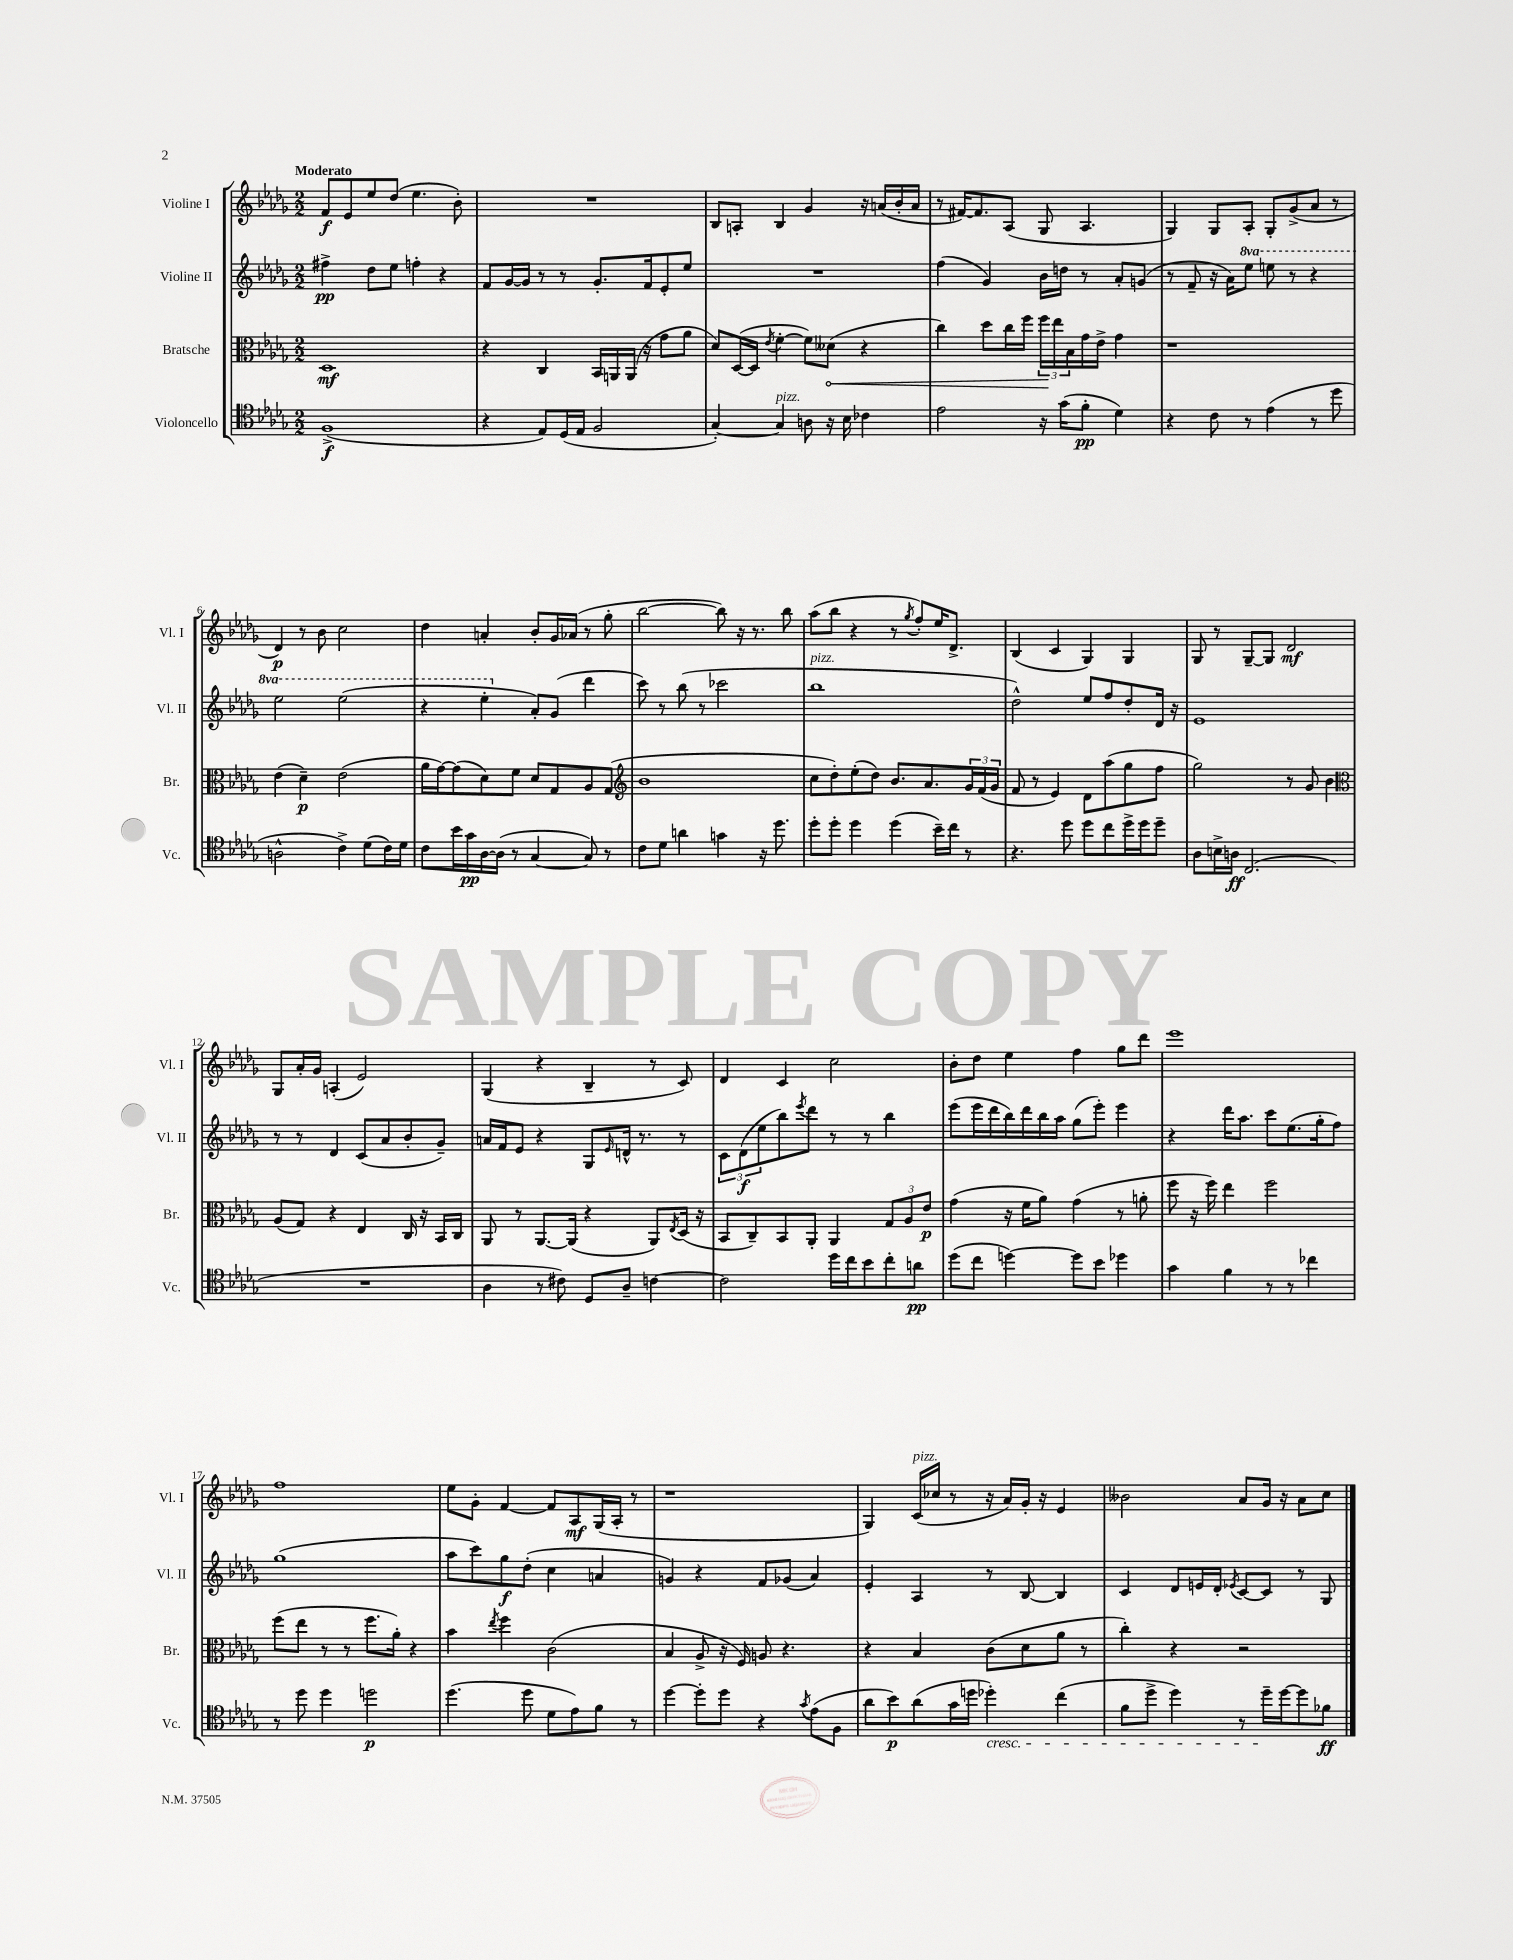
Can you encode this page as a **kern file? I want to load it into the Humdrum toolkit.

**kern	**dynam	**kern	**dynam	**kern	**dynam	**kern	**dynam
*part4	*part4	*part3	*part3	*part2	*part2	*part1	*part1
*staff4	*staff4	*staff3	*staff3	*staff2	*staff2	*staff1	*staff1
*I"Violoncello	*	*I"Bratsche	*	*I"Violine II	*	*I"Violine I	*
*I'Vc.	*	*I'Br.	*	*I'Vl. II	*	*I'Vl. I	*
*clefC4	*	*clefC3	*	*clefG2	*	*clefG2	*
*k[b-e-a-d-g-]	*	*k[b-e-a-d-g-]	*	*k[b-e-a-d-g-]	*	*k[b-e-a-d-g-]	*
*M2/2	*	*M2/2	*	*M2/2	*	*M2/2	*
=1	=1	=1	=1	=1	=1	=1	=1
!	!	!	!	!	!	!LO:TX:a:B:t=Moderato	!
(1F^	f	1D-	mf	4ff#X^\	pp	8f/L	f
.	.	.	.	.	.	8e-/	.
.	.	.	.	8dd-\L	.	8ee-/	.
.	.	.	.	8ee-\J	.	(8dd-/J	.
.	.	.	.	4ffn'\	.	4.ee-\	.
.	.	.	.	4r	.	.	.
.	.	.	.	.	.	8b-'\)	.
=2	=2	=2	=2	=2	=2	=2	=2
4r	.	4r	.	8f/L	.	1r	.
.	.	.	.	[16g-/L	.	.	.
.	.	.	.	16g-/JJ]	.	.	.
8E-/L)	.	4C/	.	8r	.	.	.
(16D-/L	.	.	.	8r	.	.	.
16E-/JJ	.	.	.	.	.	.	.
2F/	.	16BB-/LL	.	8.g-'/L	.	.	.
.	.	16AAn/	.	.	.	.	.
.	.	(16AA/JJ	.	.	.	.	.
.	.	16r	.	16f/k	.	.	.
.	.	8g-\L	.	8e-'/	.	.	.
.	.	8a-\J	.	8ee-/J	.	.	.
=3	=3	=3	=3	=3	=3	=3	=3
[4G-'/)	.	8d-/L)	.	1r	.	8B-/L	.
.	.	([16D-/L	.	.	.	8An'/J	.
.	.	16D-/JJ]	.	.	.	.	.
.	.	8qe-/	.	.	.	.	.
!LO:TX:a:i:t=pizz.	!	!	!	!	!	!	!
4G-/]	.	[4f'\	.	.	.	4B-/	.
8An\	.	8f\L])	.	.	.	4g-/	.
!	!	!	!LO:HP:b	!	!	!	!
16r	.	(8d--X\J	<	.	.	.	.
16B-\	.	.	.	.	.	.	.
4c-X\	.	4r	.	.	.	16r	.
.	.	.	.	.	.	(16an/LL	.
.	.	.	.	.	.	16b-'/	.
.	.	.	.	.	.	16a/JJ	.
=4	=4	=4	=4	=4	=4	=4	=4
2e-\	.	4cc\)	.	(4ff\	.	8r	.
.	.	.	.	.	.	[16f#X/KL)	.
.	.	.	.	.	.	8.f#/]	.
.	.	8dd-\L	.	4g-/)	.	.	.
.	.	16cc\L	.	.	.	(8A-/J	.
.	.	16ff\JJ	.	.	.	.	.
16r	.	24ff\LL	.	16b-\LL	.	8G-/	.
.	.	24ee-\	[	.	.	.	.
(16g-\KL	.	.	.	16ddn\JJ	.	.	.
.	.	24B-\	.	.	.	.	.
8f'\J	pp	16g-\	.	8r	.	4.A-/	.
.	.	16e-^\JJ	.	.	.	.	.
4d-\)	.	4g-\	.	8a-'/L	.	.	.
.	.	.	.	(8gn/J	.	.	.
=5	=5	=5	=5	=5	=5	=5	=5
4r	.	1r	.	8r	.	4G-/)	.
.	.	.	.	8f~/	.	.	.
8c\	.	.	.	16r	.	8G-/L	.
.	.	.	.	16a-\KL)	.	.	.
*	*	*	*	*8va	*	*	*
8r	.	.	.	8eee-\J	.	8A-'/J	.
(4e-\	.	.	.	8eeen\	.	8G-'/L	.
.	.	.	.	8r	.	(8g-^/	.
8r	.	.	.	4r	.	8a-/J	.
8dd-\	.	.	.	.	.	8r	.
!!LO:LB:g=z
=6	=6	=6	=6	=6	=6	=6	=6
2An^^\	.	(4e-\	.	2eee-\	.	4d-/)	p
.	.	4d-~\)	p	.	.	8r	.
.	.	.	.	.	.	8b-\	.
4c^\)	.	(2e-\	.	(2eee-\	.	2cc\	.
(8d-\L	.	.	.	.	.	.	.
16c\L)	.	.	.	.	.	.	.
16d-\JJ	.	.	.	.	.	.	.
=7	=7	=7	=7	=7	=7	=7	=7
8c\L	.	16a-\LL	.	4r	.	4dd-\	.
.	.	[16g-\J)	.	.	.	.	.
16b-\L	.	(8g-\]	.	.	.	.	.
16g-\	pp	.	.	.	.	.	.
[16A-\	.	8d-\)	.	4eee-'\	.	4an'/	.
(16A-\JJ]	.	.	.	.	.	.	.
8r	.	8f\J	.	.	.	.	.
*	*	*	*	*X8va	*	*	*
[4G-/	.	8d-/L	.	8a-'/L)	.	8b-'/L	.
.	.	8G-/	.	(8g-/J	.	16g-/L	.
.	.	.	.	.	.	(16a-X/JJ	.
8G-/])	.	8A-/	.	4ddd-\	.	8r	.
8r	.	(8G-/J	.	.	.	8gg-'\	.
=8	=8	=8	=8	=8	=8	=8	=8
*	*	*clefG2	*	*	*	*	*
8c\L	.	1b-	.	8ccc\)	.	[2bb-\	.
8d-\J	.	.	.	8r	.	.	.
4an\	.	.	.	(8bb-\	.	.	.
.	.	.	.	8r	.	.	.
4gn\	.	.	.	2ccc-X\	.	8bb-\])	.
.	.	.	.	.	.	16r	.
.	.	.	.	.	.	8.r	.
16r	.	.	.	.	.	.	.
8.dd-\	.	.	.	.	.	.	.
.	.	.	.	.	.	8bb-\	.
=9	=9	=9	=9	=9	=9	=9	=9
!	!	!	!	!LO:TX:a:i:t=pizz.	!	!	!
8dd-'\L	.	8cc\L	.	1bb-	.	(8aa-\L	.
8dd-'\J	.	8dd-'\)	.	.	.	8bb-\J	.
4dd-\	.	(8ee-'\	.	.	.	4r	.
.	.	8dd-\J)	.	.	.	.	.
(4dd-\	.	8.b-/L	.	.	.	8r	.
.	.	.	.	.	.	8qgg-/	.
.	.	.	.	.	.	8ff'/L)	.
.	.	8.a-/	.	.	.	.	.
16b-~\LL)	.	.	.	.	.	16ee-/K	.
16cc\JJ	.	.	.	.	.	8.d-^/J	.
8r	.	24g-/L	.	.	.	.	.
.	.	(24f/	.	.	.	.	.
.	.	24g-/JJ	.	.	.	.	.
=10	=10	=10	=10	=10	=10	=10	=10
4.r	.	8f/	.	2dd-^^\)	.	(4B-/	.
.	.	8r	.	.	.	.	.
.	.	4e-/)	.	.	.	4c/	.
8dd-\	.	.	.	.	.	.	.
8dd-\L	.	8d-\L	.	8ee-/L	.	4G-/)	.
8cc\	.	(8aa-\	.	8ff/	.	.	.
16dd-^\L	.	8gg-\	.	8dd-'/	.	4G-/	.
16dd-\J	.	.	.	.	.	.	.
8dd-~\J	.	8ff\J	.	16d-/Jk	.	.	.
.	.	.	.	16r	.	.	.
=11	=11	=11	=11	=11	=11	=11	=11
8A-\L	.	2gg-\)	.	1e-	.	8G-/	.
16Bn^\L	.	.	.	.	.	8r	.
16An\JJ	ff	.	.	.	.	.	.
(2.C/	.	.	.	.	.	[8G-~/L	.
.	.	.	.	.	.	8G-/J]	.
.	.	8r	.	.	.	2d-/	mf
.	.	8g-/	.	.	.	.	.
.	.	4b-\	.	.	.	.	.
!!LO:LB:g=z
=12	=12	=12	=12	=12	=12	=12	=12
*	*	*clefC3	*	*	*	*	*
1r	.	(8A-/L	.	8r	.	8G-/L	.
.	.	8G-/J)	.	8r	.	16a-'/L	.
.	.	.	.	.	.	16g-/JJ	.
.	.	4r	.	4d-/	.	(4An'/	.
.	.	4E-/	.	(8c/L	.	2e-/)	.
.	.	.	.	8a-/	.	.	.
.	.	16C/	.	8b-'/	.	.	.
.	.	16r	.	.	.	.	.
.	.	16BB-/LL	.	8g-~/J)	.	.	.
.	.	16C/JJ	.	.	.	.	.
=13	=13	=13	=13	=13	=13	=13	=13
4A-\	.	8AA-/	.	16an/LL	.	(4G-/	.
.	.	.	.	16f/J	.	.	.
.	.	8r	.	8e-/J	.	.	.
8r	.	[8.AA-/L	.	4r	.	4r	.
8c#X\)	.	.	.	.	.	.	.
.	.	(16AA-/Jk]	.	.	.	.	.
8D-/L	.	4r	.	8G-/L	.	4B-~/	.
.	.	.	.	16qqe-/	.	.	.
8A-~/J	.	.	.	16dn^^/Jk	.	.	.
.	.	.	.	8.r	.	.	.
[4cn\	.	8AA-/L)	.	.	.	8r	.
.	.	8qE-/	.	.	.	.	.
.	.	(16D-/Jk	.	8r	.	8c/)	.
.	.	16r	.	.	.	.	.
=14	=14	=14	=14	=14	=14	=14	=14
2c\]	.	8BB-/L	.	12c\L	.	4d-/	.
.	.	.	.	(12d-\	f	.	.
.	.	8C~/)	.	.	.	.	.
.	.	.	.	12ee-\	.	.	.
.	.	8BB-/	.	8bb-\)	.	4c/	.
.	.	.	.	8qeee-/	.	.	.
.	.	8AA-'/J	.	8ddd-\J	.	.	.
16dd-\LL	.	4AA-/	.	8r	.	2cc\	.
16cc\J	.	.	.	.	.	.	.
8b-\	.	.	.	8r	.	.	.
8cc'\	.	12G-/L	.	4bb-\	.	.	.
.	.	12A-/	.	.	.	.	.
8an\J	pp	.	.	.	.	.	.
.	.	12e-/J	p	.	.	.	.
=15	=15	=15	=15	=15	=15	=15	=15
(8dd-\L	.	(4g-\	.	(8eee-\L	.	8b-'\L	.
8cc\J	.	.	.	16eee-\L	.	8dd-\J	.
.	.	.	.	16ddd-\	.	.	.
[4ddn\)	.	16r	.	16bb-\)	.	4ee-\	.
.	.	16f\KL	.	16ddd-\	.	.	.
.	.	8a-\J)	.	16bb-\	.	.	.
.	.	.	.	16aa-\JJ	.	.	.
8dd\L]	.	(4g-\	.	(8gg-\L	.	4ff\	.
8b-\J	.	.	.	8eee-'\J)	.	.	.
4dd-X\	.	8r	.	4eee-\	.	8gg-\L	.
.	.	8an'\	.	.	.	8ddd-\J	.
=16	=16	=16	=16	=16	=16	=16	=16
4g-\	.	8ff\	.	4r	.	1eee-	.
.	.	16r	.	.	.	.	.
.	.	16ff\)	.	.	.	.	.
4f\	.	4ee-\	.	16ddd-\KL	.	.	.
.	.	.	.	8.aa-\J	.	.	.
8r	.	2ff\	.	8ccc\L	.	.	.
8r	.	.	.	(8.ee-\	.	.	.
4cc-X\	.	.	.	.	.	.	.
.	.	.	.	16gg-'\k	.	.	.
.	.	.	.	8ff\J)	.	.	.
!!LO:LB:g=z
=17	=17	=17	=17	=17	=17	=17	=17
8r	.	(8ff\L	.	(1gg-	.	1ff	.
8dd-\	.	8ee-\J	.	.	.	.	.
4dd-\	.	8r	.	.	.	.	.
.	.	8r	.	.	.	.	.
2ddn\	p	8.ff\L	.	.	.	.	.
.	.	16a-'\Jk)	.	.	.	.	.
.	.	4r	.	.	.	.	.
=18	=18	=18	=18	=18	=18	=18	=18
(4.dd-\	.	4b-\	.	8aa-\L	.	8ee-\L	.
.	.	.	.	8ccc\)	.	8g-'\J	.
.	.	8qee-/	.	.	.	.	.
.	.	4ff\	.	8gg-\	f	[4f/	.
8dd-\	.	.	.	(8dd-'\J	.	.	.
8d-\L	.	(2c\	.	4cc\	.	8f/L]	.
8e-\)	.	.	.	.	.	8A-/	mf
8f\J	.	.	.	4an/	.	(16G-/L	.
.	.	.	.	.	.	16A-'/JJ	.
8r	.	.	.	.	.	8r	.
=19	=19	=19	=19	=19	=19	=19	=19
[4dd-\	.	4B-/	.	4gn/)	.	1r	.
8dd-'\L]	.	8A-^/	.	4r	.	.	.
8dd-\J	.	16r	.	.	.	.	.
.	.	16F/)	.	.	.	.	.
4r	.	8An/	.	8f/L	.	.	.
.	.	4.r	.	(8g-X/J	.	.	.
8qg-/	.	.	.	.	.	.	.
(8e-\L	.	.	.	4a-/)	.	.	.
8F\J	.	.	.	.	.	.	.
=20	=20	=20	=20	=20	=20	=20	=20
8a-\L	.	4r	.	4e-'/	.	4G-/)	.
8b-\)	p	.	.	.	.	.	.
!	!	!	!	!	!	!LO:TX:a:i:t=pizz.	!
(8a-\	.	4B-/	.	4A-/	.	(16c/LL	.
.	.	.	.	.	.	16cc-X/JJ	.
16g-\L	.	.	.	.	.	8r	.
16ddn\JJ	.	.	.	.	.	.	.
!LO:TX:b:i:t=cresc.	!	!	!	!	!	!	!
4dd-X'\)	.	(8c\L	.	8r	.	16r	.
.	.	.	.	.	.	16a-/LL)	.
.	.	8d-\	.	[8B-/	.	16g-'/JJ	.
.	.	.	.	.	.	16r	.
(4cc\	.	8a-\J	.	4B-/]	.	4e-/	.
.	.	8r	.	.	.	.	.
=21	=21	=21	=21	=21	=21	=21	=21
8f\L	.	4cc'\)	.	4c/	.	2b--X\	.
8dd-^\J	.	.	.	.	.	.	.
4dd-\)	.	4r	.	8d-/L	.	.	.
.	.	.	.	16en/L	.	.	.
.	.	.	.	16d-'/JJ	.	.	.
.	.	.	.	8qe-X/	.	.	.
8r	.	2r	.	[8c/L	.	8a-/L	.
16dd-~\LL	.	.	.	8c/J]	.	16g-/Jk	.
[16dd-\J	.	.	.	.	.	16r	.
8dd-\]	.	.	.	8r	.	8a-\L	.
8f-X\J	ff	.	.	8G-/	.	8cc\J	.
==	==	==	==	==	==	==	==
*-	*-	*-	*-	*-	*-	*-	*-
